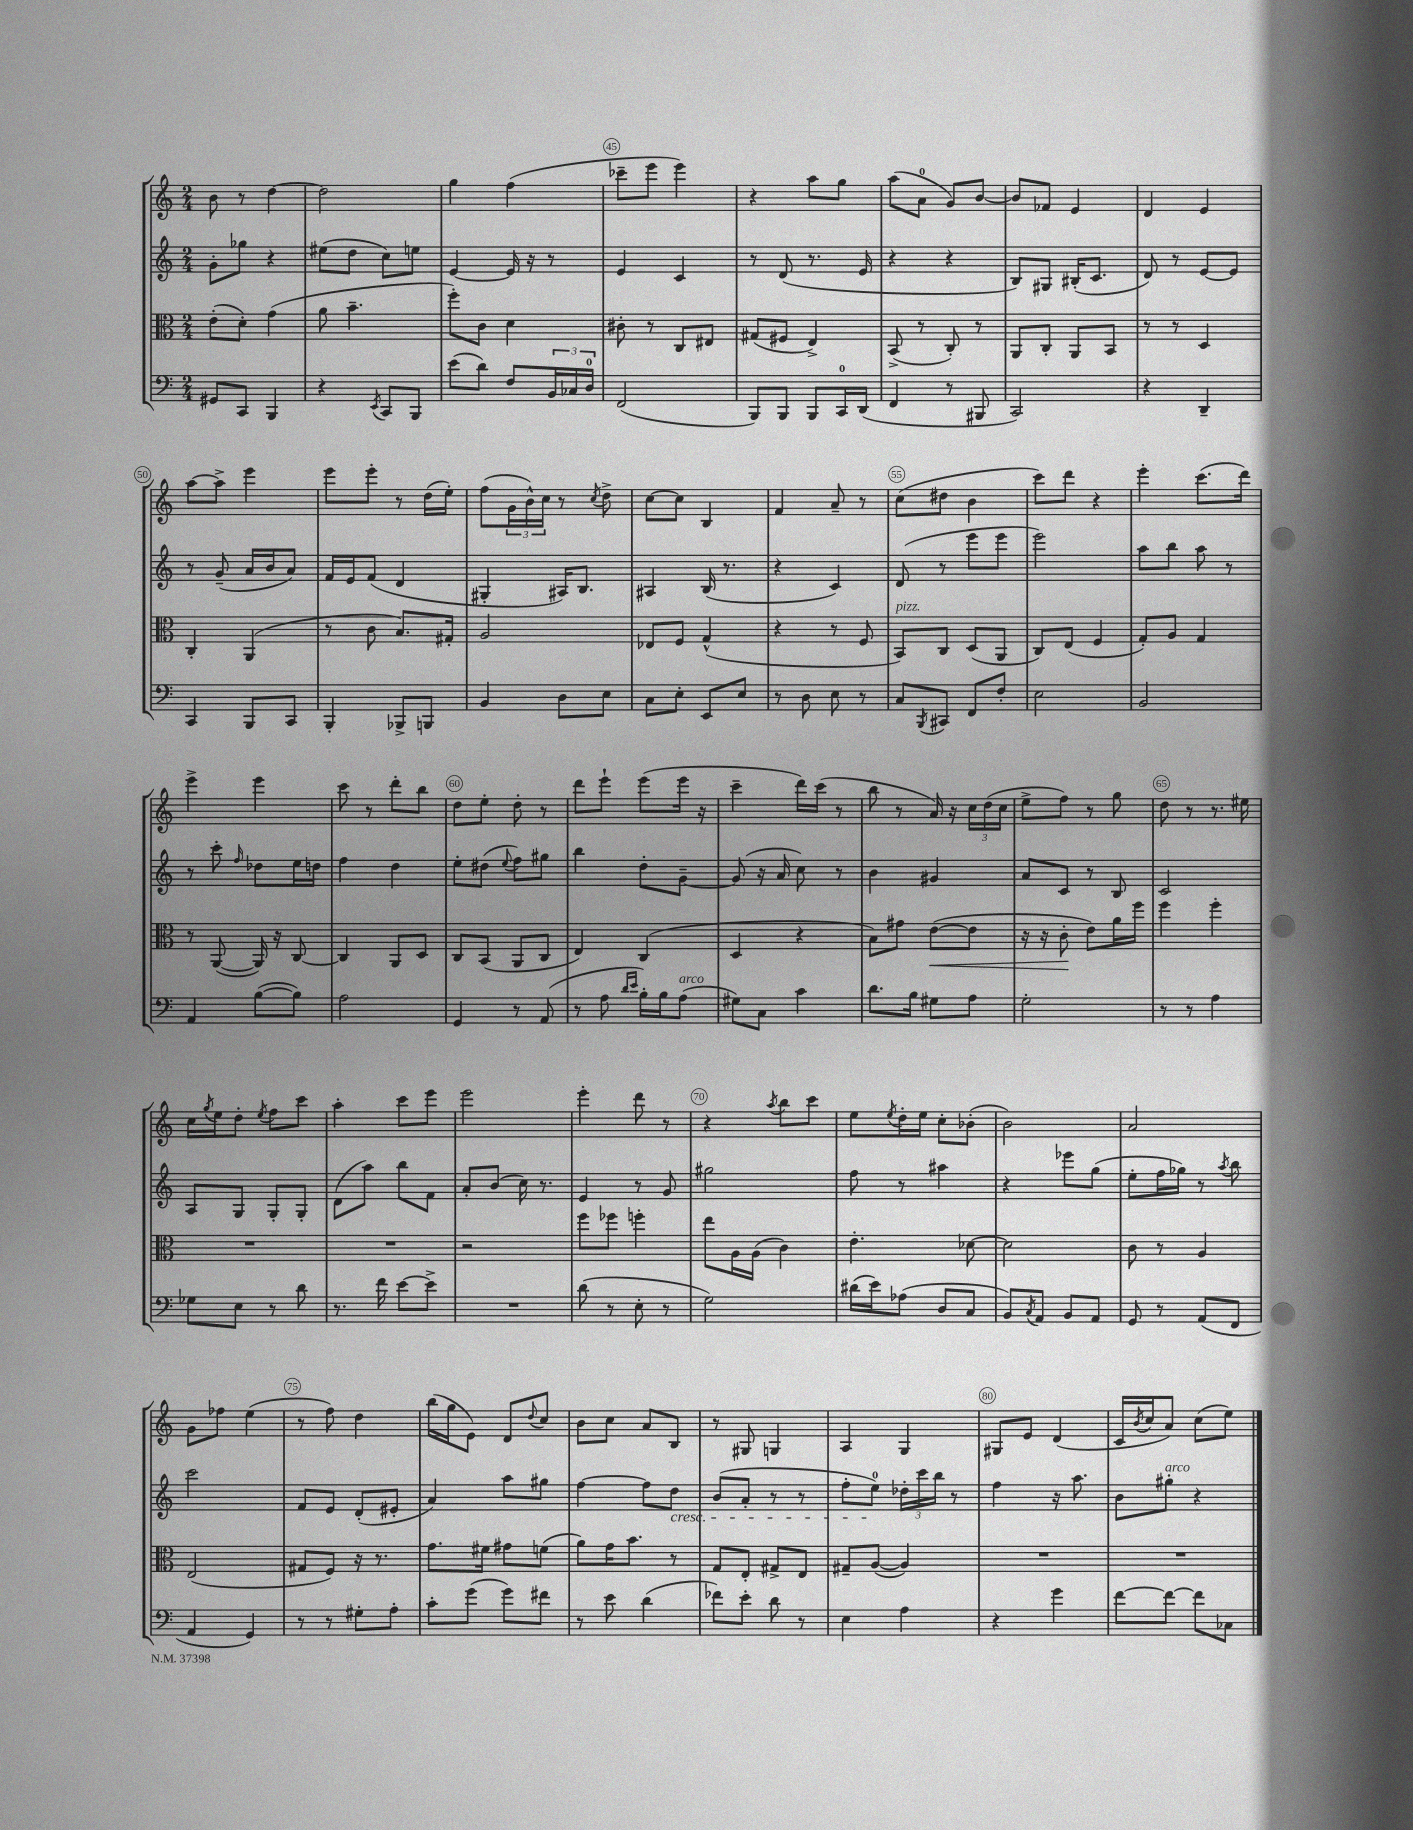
<<
\new StaffGroup <<
\new Staff = "s0" {
    \clef treble \key c \major \numericTimeSignature \time 2/4
    b'8 r8 d''4~ |
    d''2 |
    g''4 f''4( |
    ces'''8-- e'''8 e'''4) |
    r4 a''8 g''8 |
    a''8( a'8-0 g'8) b'8~ |
    b'8 fes'8 e'4 |
    d'4 e'4 |
    a''8~ a''8-> e'''4 |
    e'''8 e'''8-. r8 d''16( e''16-.) |
    f''8( \tuplet 3/2 { g'16 b'16-^) c''16 } r8 \acciaccatura { c''8 } d''8-> |
    c''8~ c''8 b4 |
    f'4 a'8-- r8 |
    c''8( dis''8 b'4 |
    c'''8) d'''8 r4 |
    e'''4-. c'''8.( d'''16) |
    e'''4-> e'''4 |
    c'''8 r8 d'''8-. b''8 |
    d''8 e''8-. d''8-. r8 |
    d'''8 e'''8-! e'''8( e'''16 r16 |
    c'''4-- d'''16) c'''16( r8 |
    b''8 r8 a'16) r16 \tuplet 3/2 { c''16 d''16( c''16 } |
    e''8-> f''8) r8 g''8 |
    d''8 r8 r8. eis''16 |
    c''16 \acciaccatura { g''8 } e''16 d''8-. \acciaccatura { e''8 } f''8 c'''8 |
    a''4-. c'''8 e'''8 |
    e'''2 |
    e'''4-. d'''8 r8 |
    r4 \acciaccatura { a''8 } b''8 c'''8 |
    e''8 \acciaccatura { e''8 } d''16-. e''16 c''8-. bes'8-.( |
    b'2) |
    a'2 |
    g'8 fes''8 e''4( |
    r8 f''8) d''4 |
    b''16( g''16 e'8) d'8 \appoggiatura { d''8 } c''8 |
    b'8 c''8 a'8 b8 |
    r8 gis8 g4 |
    a4 g4 |
    gis8 e'8 d'4( |
    c'16 \acciaccatura { b'8 } c''16 a'8) c''8( e''8) \bar "|." |
}
\new Staff = "s1" {
    \clef treble \key c \major \numericTimeSignature \time 2/4
    g'8-. ges''8 r4 |
    eis''8( d''8 c''8) e''8 |
    e'4~ e'16 r16 r8 |
    e'4 c'4 |
    r8 d'8( r8. e'16 |
    r4 r4 |
    b8) gis8 bis16-.( c'8. |
    d'8) r8 e'8~ e'8 |
    r8 g'8--( a'16 b'16 a'8) |
    f'16 e'16 f'8( d'4 |
    gis4-. ais16) b8. |
    ais4 b16( r8. |
    r4 c'4) |
    d'8( r8 e'''8 e'''8 |
    e'''2) |
    a''8 b''8 a''8 r8 |
    r8 c'''8-. \grace { f''16 } des''8 e''16 d''16 |
    f''4 d''4 |
    e''8-. dis''8( \appoggiatura { e''8 } f''8) gis''8 |
    b''4 d''8-. g'8~-- |
    g'8( r16 a'16 c''8) r8 |
    b'4 gis'4 |
    a'8 c'8 r8 b8 |
    c'2 |
    a8 g8 g8-. g8-. |
    d'8( a''8) b''8 f'8 |
    a'8-. b'8( c''16) r8. |
    e'4 r8 g'8 |
    gis''2 |
    f''8 r8 ais''4 |
    r4 ees'''8 g''8( |
    e''8-. f''16 ges''16) r8 \acciaccatura { a''8 } b''8 |
    c'''2 |
    f'8 e'8 d'8-.( eis'8-. |
    a'4) a''8 gis''8 |
    f''4~ f''8 d''8\cresc |
    b'8( a'8-. r8 r8 |
    f''8-. e''8-0\!) \tuplet 3/2 { des''16-. c'''16 b''16 } r8 |
    f''4 r16 a''8. |
    b'8 gis''8-.^\markup { \italic "arco" } r4 \bar "|." |
}
\new Staff = "s2" {
    \clef alto \key c \major \numericTimeSignature \time 2/4
    e'8-.( d'8-.) g'4( |
    a'8 b'4.-- |
    f''8-.) c'8 d'4 |
    cis'8-. r8 c8 eis8 |
    gis8( fis8 e4->) |
    b,8->( r8 c8-.) r8 |
    a,8 c8-. a,8 b,8 |
    r8 r8 d4 |
    c4-. a,4( |
    r8 c'8 b8.) gis16-. |
    a2 |
    ees8 f8 g4-^( |
    r4 r8 f8 |
    b,8^\markup { \italic "pizz." }) c8 d8( a,8 |
    c8) e8( f4 |
    g8-.) a8 g4 |
    r8 a,8~( a,16) r16 c8~ |
    c4 a,8 d8 |
    c8 b,8( a,8 c8 |
    e4) c4( |
    d4 r4 |
    b8) gis'8 e'8~\<( e'8 |
    r16 r16 c'8-.\! e'8) a'16 f''16 |
    f''4 f''4-. |
    R2 |
    R2 |
    r2 |
    f''8 fes''8 f''4-. |
    e''8 a16 a16( c'4) |
    e'4.-. des'8~ |
    des'2 |
    c'8 r8 a4 |
    e2( |
    gis8 f8) r16 r8. |
    g'8. fis'16 gis'8 f'8( |
    a'8) g'16 b'8. r8 |
    g8 e8-. gis8-> e8 |
    gis8-- a8~( a4) |
    R2 |
    R2 \bar "|." |
}
\new Staff = "s3" {
    \clef bass \key c \major \numericTimeSignature \time 2/4
    gis,8 c,8 b,,4 |
    r4 \acciaccatura { e,8 } c,8 b,,8 |
    e'8( d'8) f8 \tuplet 3/2 { b,16 ces16 d16-0 } |
    f,2( |
    b,,8) b,,8 b,,8 c,16-0 d,16( |
    f,4 r8 bis,,8 |
    c,2) |
    r4 d,4-- |
    c,4 b,,8 c,8 |
    b,,4-. bes,,8-> b,,8 |
    b,4 d8 e8 |
    c8 e8-. e,8 e8 |
    r8 d8 e8 r8 |
    c8 \acciaccatura { b,,8 } cis,8 f,8 f8-. |
    e2 |
    b,2 |
    a,4 b8~( b8) |
    a2 |
    g,4 r8 a,8( |
    r8 a8 \grace { d'16 e'16 } b16-.) b16 a8^\markup { \italic "arco" }( |
    gis8) c8 c'4 |
    d'8. b16 gis8 a8 |
    g2-. |
    r8 r8 a4 |
    ges8 e8 r8 d'8 |
    r8. f'16 e'8~ e'8-> |
    R2 |
    d'8( r8 e8-. r8 |
    g2) |
    dis'16( e'16) aes8( d8 c8 |
    b,8) \acciaccatura { c8 } a,8 b,8 a,8 |
    g,8 r8 a,8( f,8 |
    a,4 g,4) |
    r8 r8 gis8-. a8-. |
    c'8-. g'8( g'8) fis'8 |
    r8 e'8 d'4( |
    fes'8) e'8-. d'8 r8 |
    e4 a4 |
    r4 g'4 |
    f'8~ f'8~ f'8 ces8 \bar "|." |
}
>>
>>
\layout { \context { \Score currentBarNumber = #42 \override BarNumber.break-visibility = ##(#f #t #t) barNumberVisibility = #(every-nth-bar-number-visible 5) \override BarNumber.stencil = #(make-stencil-circler 0.1 0.3 ly:text-interface::print) } }
